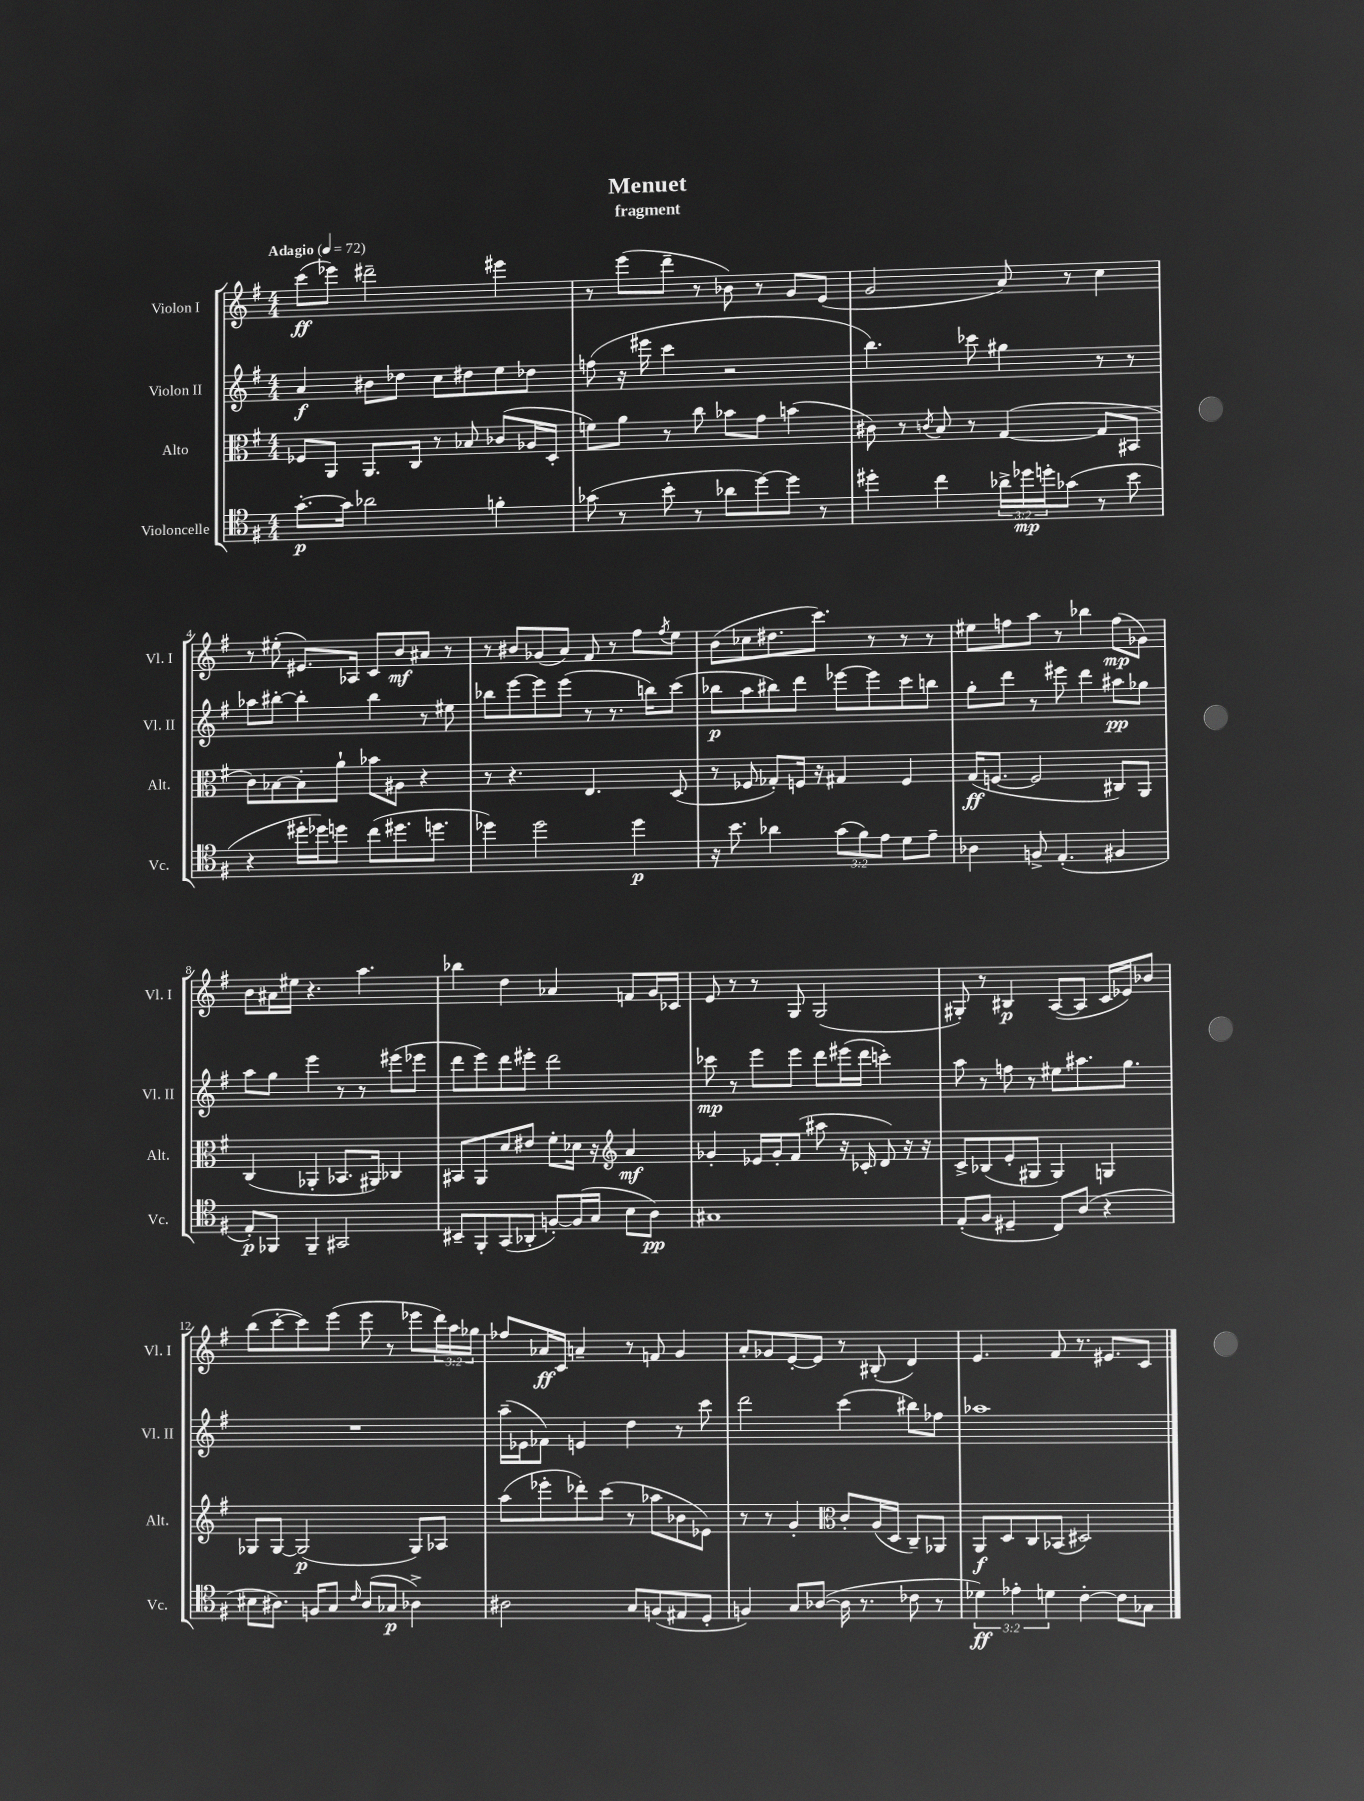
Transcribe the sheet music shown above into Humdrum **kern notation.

**kern	**kern	**kern	**kern
*staff4	*staff3	*staff2	*staff1
*clefC4	*clefC3	*clefG2	*clefG2
*k[f#]	*k[f#]	*k[f#]	*k[f#]
*M4/4	*M4/4	*M4/4	*M4/4
*MM72	*MM72	*MM72	*MM72
[8.g'	8F-	4a	(8ccc
.	8AA	.	8eee-)
16g]	.	.	.
2a-	8.AA	8b#	2ddd#~
.	.	8dd-	.
.	16C	.	.
.	8r	8cc	.
.	8B-	8dd#	.
4f'	(8c-	8ee	4eee#
.	16A-	8dd-	.
.	16D'	.	.
=	=	=	=
(8g-	8f)	(8ff	8r
8r	8a	16r	(8eee
.	.	16eee#	.
8b'	8r	4ccc	8ddd~
8r	8cc	.	8r
8a-	8b-	2r	8b-)
[8dd)	8g	.	8r
8dd]	(4b	.	8g
8r	.	.	(8e
=	=	=	=
4dd#'	8c#)	4.bb)	2g
.	8r	.	.
.	8qc	.	.
4cc	8B	.	.
.	8r	8ccc-	.
24a-^	([4G	4gg#	8a)
24dd-	.	.	.
24dd'	.	.	.
(8g-	.	.	8r
8r	8G]	8r	4cc
8b	8BB#	8r	.
=	=	=	=
4r	8c)	8aa-	8r
.	[8B-	[8bb#'	(8ee#'
16dd#'	8B-']	4bb#']	8.e#)
16dd-)	.	.	.
8dd	8a`	.	.
.	.	.	16A-
(8cc	8b-	4bb#	8c
8.dd#	8A#	.	8b
.	4r	8r	8a#
8.dd	.	.	.
.	.	8ee#	8r
=	=	=	=
4dd-)	8r	8bb-	8r
.	4.r	[8eee	8b#
2dd-	.	8eee]	(8g-
.	.	(8eee	8a)
.	4.E	8r	8f#
.	.	8.r	8r
4dd-	.	.	8ff#
.	.	16bb)	.
.	.	.	8qff#
.	(8D	(8ccc	8ee
=	=	=	=
16r	8r	8bb-	(8b
8.b	.	.	.
.	8F-	8aa	8cc-
4a-	8G-')	8bb#)	8.dd#
.	16F	8ddd	.
.	16r	.	8.ccc)
(12g	4G#	[8eee-	.
12f#)	.	.	.
.	.	8eee-]	8r
12e	.	.	.
8d	4F	8ccc	8r
8e~	.	8bb	8r
=	=	=	=
4A-	(16G	8gg'	8ee#
.	[8.F	.	.
.	.	8ddd	8ff
8F^	2F]	8r	8aa
(4.E'	.	8eee#	8r
.	.	4ddd	4bb-
4F#	8C#)	8aa#	(8ff
.	8AA	8gg-	8g-)
=	=	=	=
8E')	(4C	8aa	8b
8FF-	.	8gg	16a#
.	.	.	16ee#
4FF-~	4AA-'	4eee	4.r
2GG#	8.BB-	8r	.
.	.	8r	4.aa
.	16AA#)	.	.
.	4C-	(8eee#	.
.	.	8eee-	.
=	=	=	=
8BB#~	8BB#	8ddd	4bb-
8FF#'	8AA	8eee)	.
(8GG	8d	8ddd	4dd
8AA-'	8e#	8eee#'	.
[8F')	8f#'	2ddd	4a-
(16F]	16d-	.	.
16G	16r	.	.
*	*clefG2	*	*
8B	4a	.	8f
8A)	.	.	16g
.	.	.	16c-
=	=	=	=
1G#	4g-'	8ccc-	8e
.	.	8r	8r
.	16e-	8eee	8r
.	16g-'	.	.
.	(8f#	8eee	8G
.	8aa#	8ddd	(2G
.	16r	(16eee#	.
.	16c-'	16ddd	.
.	8d)	4ccc')	.
.	16r	.	.
.	16r	.	.
=	=	=	=
(8E'	8c^	8aa	8G#')
8F#	(8B-	8r	8r
4D#~	8e'	8ff	4B#
.	8G#	8r	.
8C)	4G#)	8ee#	([8A
(8A	.	8.aa#	8A]
4r	4G	.	16c
.	.	8.gg	16e-)
.	.	.	8b-
=	=	=	=
8B#	8G-	1r	(8bb
8.A#)	[8G-	.	[8ccc'
.	(2G-]	.	8ccc])
16F	.	.	.
8G	.	.	(8eee
16qqc	.	.	.
(8A#	.	.	8eee
8G-	.	.	8r
4A-^)	8G-)	.	8eee-
.	8A-	.	24ddd)
.	.	.	24aa
.	.	.	24gg-
=	=	=	=
2A#	(8aa	(16aa~	8ff-
.	.	16e-	.
.	8eee-'	8f-)	16a-
.	.	.	16c
.	8ddd-')	4e	4a~
.	(8ccc	.	.
8G	8r	4dd	8r
(8F	8aa-	.	8f
8E#	8b-	8r	4g
8D'	8e-)	8ccc	.
=	=	=	=
4F)	8r	2ddd	8a'
.	8r	.	8g-
8G	4g'	.	[8e'
([8A-	.	.	8e]
*	*clefC3	*	*
16A-]	8c'	(4ccc	8r
8.r	.	.	.
.	(16A	.	(8B#'
.	16D	.	.
8c-	8C~)	8bb#)	4d)
8r	8AA-	8ff-	.
=	=	=	=
6d-)	8AA	1aa-	4.e
.	8D	.	.
6e-'	.	.	.
.	8C	.	.
6d	.	.	.
.	(8BB-	.	8f#
[4c'	2D#)	.	8.r
.	.	.	8.e#
8c]	.	.	.
8G-	.	.	8c
==	==	==	==
*-	*-	*-	*-
